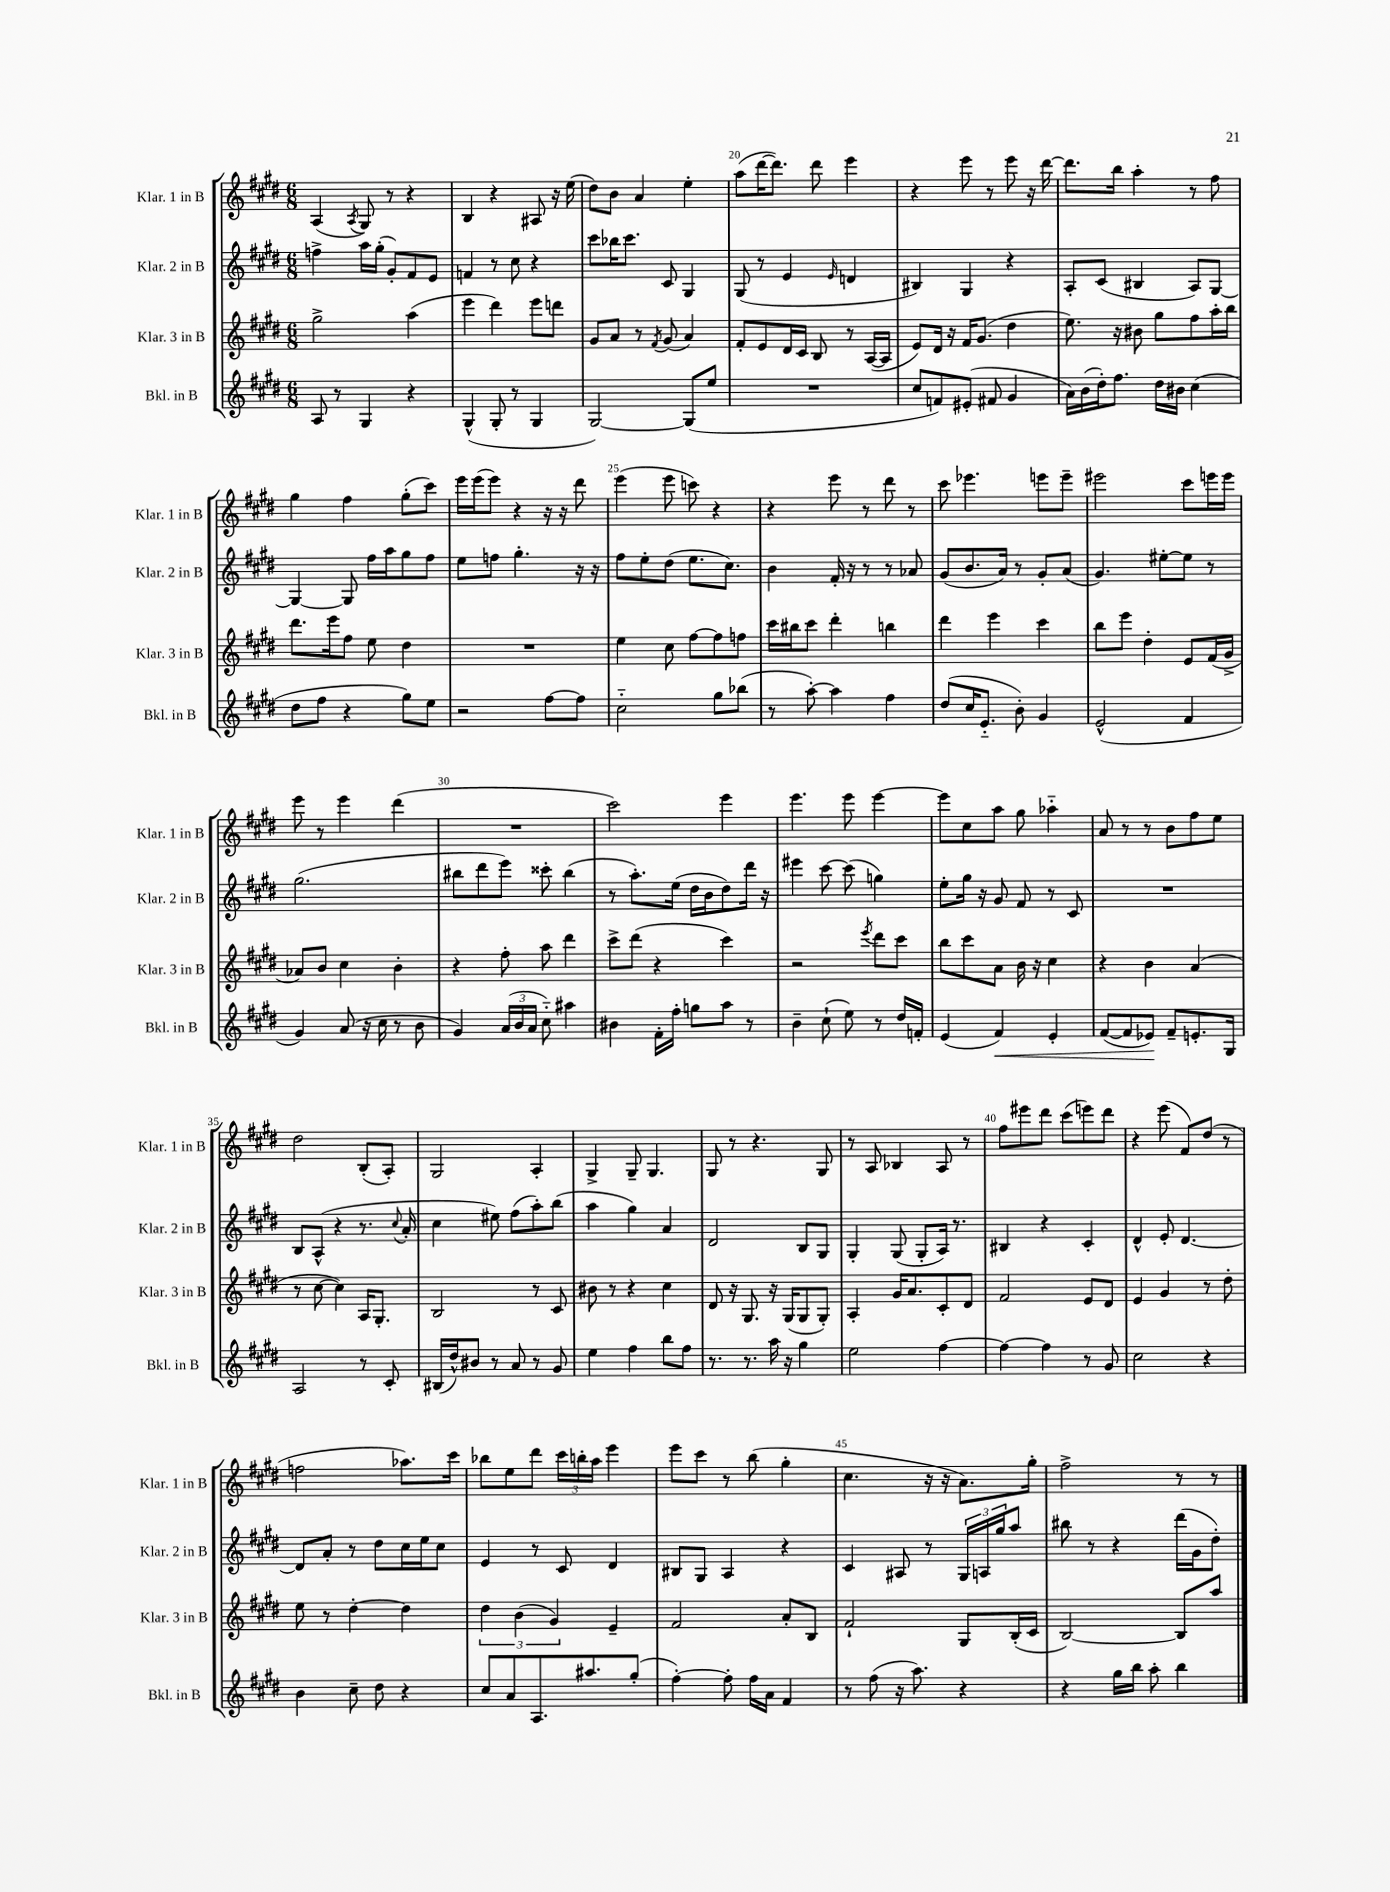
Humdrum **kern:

**kern	**dynam	**kern	**kern	**kern
*part4	*part4	*part3	*part2	*part1
*staff4	*staff4	*staff3	*staff2	*staff1
*I"Bkl. in B	*	*I"Klar. 3 in B	*I"Klar. 2 in B	*I"Klar. 1 in B
*I'Bkl. in B	*	*I'Klar. 3 in B	*I'Klar. 2 in B	*I'Klar. 1 in B
*clefG2	*	*clefG2	*clefG2	*clefG2
*k[f#c#g#d#]	*	*k[f#c#g#d#]	*k[f#c#g#d#]	*k[f#c#g#d#]
*M6/8	*	*M6/8	*M6/8	*M6/8
=17	=17	=17	=17	=17
8A/	.	2gg#^\	4ffn^\	(4A/
8r	.	.	.	.
.	.	.	.	8qA/
4G#/	.	.	16aa\LL	8G#/)
.	.	.	(16gg#'\JJ	.
.	.	.	8g#'/L)	8r
4r	.	(4aa\	8f#/	4r
.	.	.	8e/J	.
=18	=18	=18	=18	=18
(4G#^^/	.	4eee\	4fn/	4B/
8G#'/	.	4ddd#\)	8r	4r
8r	.	.	8cc#\	.
4G#/	.	8eee\L	4r	8A#X/
.	.	8dddn\J	.	16r
.	.	.	.	(16ee\
=19	=19	=19	=19	=19
[2G#/)	.	8g#/L	8ccc#\L	8dd#\L)
.	.	8a/J	16bb-X\K	8b\J
.	.	.	8.ccc#\J	.
.	.	8r	.	4a/
.	.	8qf#/	.	.
.	.	(8g#/	8c#/	.
(8G#/L]	.	4a/)	4G#/	4ee'\
8ee/J	.	.	.	.
=20	=20	=20	=20	=20
2.r	.	8f#'/L	(8G#/	(8aa\L
.	.	8e/	8r	[16ddd#\K
.	.	.	.	8.ddd#\J])
.	.	16d#/L	4e/	.
.	.	16c#/JJ	.	.
.	.	8B/	.	8ddd#\
.	.	.	16qqe/	.
.	.	8r	4dn/	4eee\
.	.	([16A/LL	.	.
.	.	16A/JJ]	.	.
=21	=21	=21	=21	=21
8cc#/L	.	8e/L)	4B#X/)	4r
8fn/)	.	16d#/Jk	.	.
.	.	16r	.	.
(8e#X'/J	.	16f#/KL	4G#/	8eee\
.	.	(8.g#/J	.	.
8f#X/	.	.	.	8r
4g#/	.	4dd#\	4r	8eee\
.	.	.	.	16r
.	.	.	.	[16ddd#\
=22	=22	=22	=22	=22
16a\LL)	.	8.ee\)	8A'/L	8.ddd#\L]
(16b\	.	.	.	.
16dd#'\J)	.	.	(8c#/J	.
8.ff#\J	.	16r	.	16bb\Jk
.	.	8b#X\	4B#X/	4aa'\
16dd#\LL	.	8gg#\L	.	.
16b#X\JJ	.	.	.	.
(4cc#\	.	8ff#\	8A/L)	8r
.	.	16aa'\L	[8G#/J	8ff#\
.	.	16bb\JJ	.	.
!!LO:LB:g=z
=23	=23	=23	=23	=23
8dd#\L	.	8.ddd#\L	4G#/_	4gg#\
8ff#\J	.	.	.	.
.	.	16eee\k	.	.
4r	.	8ff#\J	8G#/]	4ff#\
.	.	8ee\	16ff#\LL	.
.	.	.	16aa\J	.
8gg#\L)	.	4dd#\	8gg#\	(8gg#'\L
8ee\J	.	.	8ff#\J	8ccc#\J)
=24	=24	=24	=24	=24
2r	.	2.r	8ee\L	16eee\LL
.	.	.	.	(16eee\J
.	.	.	8ffn\J	8eee\J)
.	.	.	4.gg#'\	4r
[8ff#\L	.	.	.	16r
.	.	.	.	16r
8ff#\J]	.	.	16r	8ddd#\
.	.	.	16r	.
=25	=25	=25	=25	=25
2cc#\	.	4ee\	8ff#\L	(4eee\
.	.	.	8ee'\	.
.	.	8cc#\	(8dd#\J	8eee\
.	.	[8ff#\L	8.ee\L	8cccn\)
8gg#\L	.	8ff#\]	.	4r
.	.	.	8.cc#\J)	.
(8bb-X\J	.	8ffn\J	.	.
=26	=26	=26	=26	=26
8r	.	16ccc#\LL	4b\	4r
.	.	16bb#X\J	.	.
[8aa'\)	.	8ccc#\J	.	.
4aa\]	.	4ddd#'\	16f#'/	8eee\
.	.	.	16r	.
.	.	.	8r	8r
4ff#\	.	4bbn\	8r	8ddd#\
.	.	.	8a-X/	8r
=27	=27	=27	=27	=27
(8dd#/L	.	4ddd#\	(8g#/L	8ccc#\
16cc#/K	.	.	8.b/	4.eee-X\
8.e/J	.	.	.	.
.	.	4eee\	.	.
.	.	.	16a/Jk)	.
8b'\)	.	.	8r	.
4g#/	.	4ccc#\	8g#'/L	8eeen\L
.	.	.	(8a/J	8eee~\J
=28	=28	=28	=28	=28
(2e^^/	.	8bb\L	4.g#/)	2eee#X\
.	.	8eee\J	.	.
.	.	4dd#'\	.	.
.	.	.	[8ee#X'\L	.
4f#/	.	8e/L	8ee#\J]	8ccc#\L
.	.	(16f#/L	8r	16eeen\L
.	.	16g#^/JJ	.	16eee\JJ
!!LO:LB:g=z
=29	=29	=29	=29	=29
4g#/)	.	8a-X/L)	(2.gg#\	8eee\
.	.	8b/J	.	8r
(8a/	.	4cc#\	.	4eee\
16r	.	.	.	.
16cc#\	.	.	.	.
8r	.	4b'\	.	(4ddd#\
8b\	.	.	.	.
=30	=30	=30	=30	=30
4g#/)	.	4r	8bb#X\L	2.r
.	.	.	8ddd#\	.
(24a/LL	.	8ff#'\	8eee\J)	.
24b/	.	.	.	.
24a/JJ	.	.	.	.
8cc#\)	.	8aa\	8ccc##X'\	.
4aa#X\	.	4ddd#\	(4bb#\	.
=31	=31	=31	=31	=31
4b#X\	.	8ccc#^\L	8r	2ccc#\)
.	.	(8ddd#\J	8.aa'\L)	.
16f#'\LL	.	4r	.	.
16ff#'\JJ	.	.	(16ee\Jk	.
8ggn\L	.	.	16dd#\LL	.
.	.	.	16b\J	.
8aa\J	.	4ccc#\)	8dd#\)	4eee\
8r	.	.	16ddd#\Jk	.
.	.	.	16r	.
=32	=32	=32	=32	=32
4b~\	.	2r	4eee#X\	4.eee\
(8cc#`\	.	.	[8ccc#\	.
8ee\)	.	.	(8ccc#\]	8eee\
.	.	8qeee/	.	.
8r	.	8ddd#\L	4ggn\)	[4eee\
16dd#/LL	.	8ccc#\J	.	.
16fn'/JJ	.	.	.	.
=33	=33	=33	=33	=33
(4e/	.	8bb\L	8ee'\L	8eee\L]
.	.	8ccc#\	16gg#\Jk	8cc#\
.	.	.	16r	.
!	!LO:HP:b	!	!	!
4f#/)	<	8a\J	8g#/	8aa\J
.	.	16b\	8f#/	8gg#\
.	.	16r	.	.
4e'/	.	4cc#\	8r	4aa-X\
.	.	.	8c#/	.
=34	=34	=34	=34	=34
([8f#/L	.	4r	2.r	8a/
8f#/]	.	.	.	8r
8e-X/J)	.	4b\	.	8r
8f#~/L	[	.	.	8b\L
8.en'/	.	(4a/	.	8ff#\
.	.	.	.	8ee\J
16G#/Jk	.	.	.	.
!!LO:LB:g=z
=35	=35	=35	=35	=35
2A/	.	8r	8B/L	2dd#\
.	.	[8cc#\	(8A^^/J	.
.	.	4cc#\])	4r	.
8r	.	16A/KL	8.r	(8B'/L
.	.	8.G#'/J	.	.
8c#'/	.	.	.	8A'/J)
.	.	.	8qqcc#/	.
.	.	.	16a'/	.
=36	=36	=36	=36	=36
(16B#X/LL	.	2B/	4cc#\	2G#/
16dd#^^/J)	.	.	.	.
8b#X/J	.	.	.	.
8r	.	.	8ee#X\)	.
8a/	.	.	(8ff#\L	.
8r	.	8r	8aa'\)	4A'/
8g#/	.	8c#/	(8bb\J	.
=37	=37	=37	=37	=37
4ee\	.	8b#X\	4aa\	4G#^/
.	.	8r	.	.
4ff#\	.	4r	4gg#\)	8G#~/
.	.	.	.	4.G#/
8bb\L	.	4cc#\	4a/	.
8ff#\J	.	.	.	.
=38	=38	=38	=38	=38
8.r	.	8d#/	2d#/	8G#/
.	.	16r	.	8r
8.r	.	8.G#/	.	.
.	.	.	.	4.r
16aa\	.	16r	.	.
16r	.	(16G#/KL	.	.
4gg#\	.	8G#/	8B/L	.
.	.	8G#'/J)	8G#/J	8G#/
=39	=39	=39	=39	=39
2ee\	.	4A'/	4G#'/	8r
.	.	.	.	8A/
.	.	16g#/KL	(8G#/	4B-X/
.	.	8.a/	.	.
.	.	.	8G#'/L	.
[4ff#\	.	8c#'/	16A/Jk)	8A/
.	.	.	8.r	.
.	.	8d#/J	.	8r
=40	=40	=40	=40	=40
4ff#\_	.	2f#/	4B#X/	8ff#\L
.	.	.	.	8eee#X\
4ff#\]	.	.	4r	8ddd#\J
.	.	.	.	(8ccc#\L
8r	.	8e/L	4c#'/	8eeen\)
8g#/	.	8d#/J	.	8ddd#\J
=41	=41	=41	=41	=41
2cc#\	.	4e/	4d#^^/	4r
.	.	4g#/	8e'/	(8eee\
.	.	.	[4.d#/	8f#/L)
4r	.	8r	.	(8dd#/J
.	.	8dd#'\	.	8r
!!LO:LB:g=z
=42	=42	=42	=42	=42
4b\	.	8ee\	8d#/L]	2ffn\
.	.	8r	8a'/J	.
8cc#~\	.	[4dd#'\	8r	.
8dd#\	.	.	8dd#\L	.
4r	.	4dd#\]	16cc#\L	8.aa-X\L)
.	.	.	16ee\J	.
.	.	.	8cc#\J	.
.	.	.	.	16ccc#\Jk
=43	=43	=43	=43	=43
8cc#/L	.	6dd#\	4e/	8bb-X\L
8a/	.	.	.	8ee\
.	.	(6b\	.	.
8.A/	.	.	8r	8ddd#\J
.	.	6g#/)	.	.
.	.	.	8c#/	24ccc#\LL
.	.	.	.	24bbn'\
8.aa#X/	.	.	.	.
.	.	.	.	24aa\JJ
.	.	4e~/	4d#/	4eee\
(8gg#'/J	.	.	.	.
=44	=44	=44	=44	=44
[4ff#'\)	.	2f#/	8B#X/L	8eee\L
.	.	.	8G#/J	8ccc#\J
8ff#'\]	.	.	4A/	8r
16ff#\LL	.	.	.	(8bb\
16a\JJ	.	.	.	.
4f#/	.	8a'/L	4r	4gg#'\
.	.	8B/J	.	.
=45	=45	=45	=45	=45
8r	.	2f#`/	4c#/	4.cc#\
(8ff#\	.	.	.	.
16r	.	.	8A#X/	.
8.aa\)	.	.	.	.
.	.	.	8r	16r
.	.	.	.	16r
4r	.	8G#/L	24G#/LL	8.a\L)
.	.	.	24An/	.
.	.	.	24gg#/J	.
.	.	(16B'/L	8aa/J	.
.	.	16c#/JJ	.	16gg#'\Jk
=46	=46	=46	=46	=46
4r	.	[2B/)	8bb#X\	2ff#^\
.	.	.	8r	.
16gg#\LL	.	.	4r	.
16bb\JJ	.	.	.	.
8aa'\	.	.	.	.
4bb\	.	8B/L]	(16ddd#\LL	8r
.	.	.	16g#\J	.
.	.	8aa/J	8dd#'\J)	8r
==	==	==	==	==
*-	*-	*-	*-	*-
